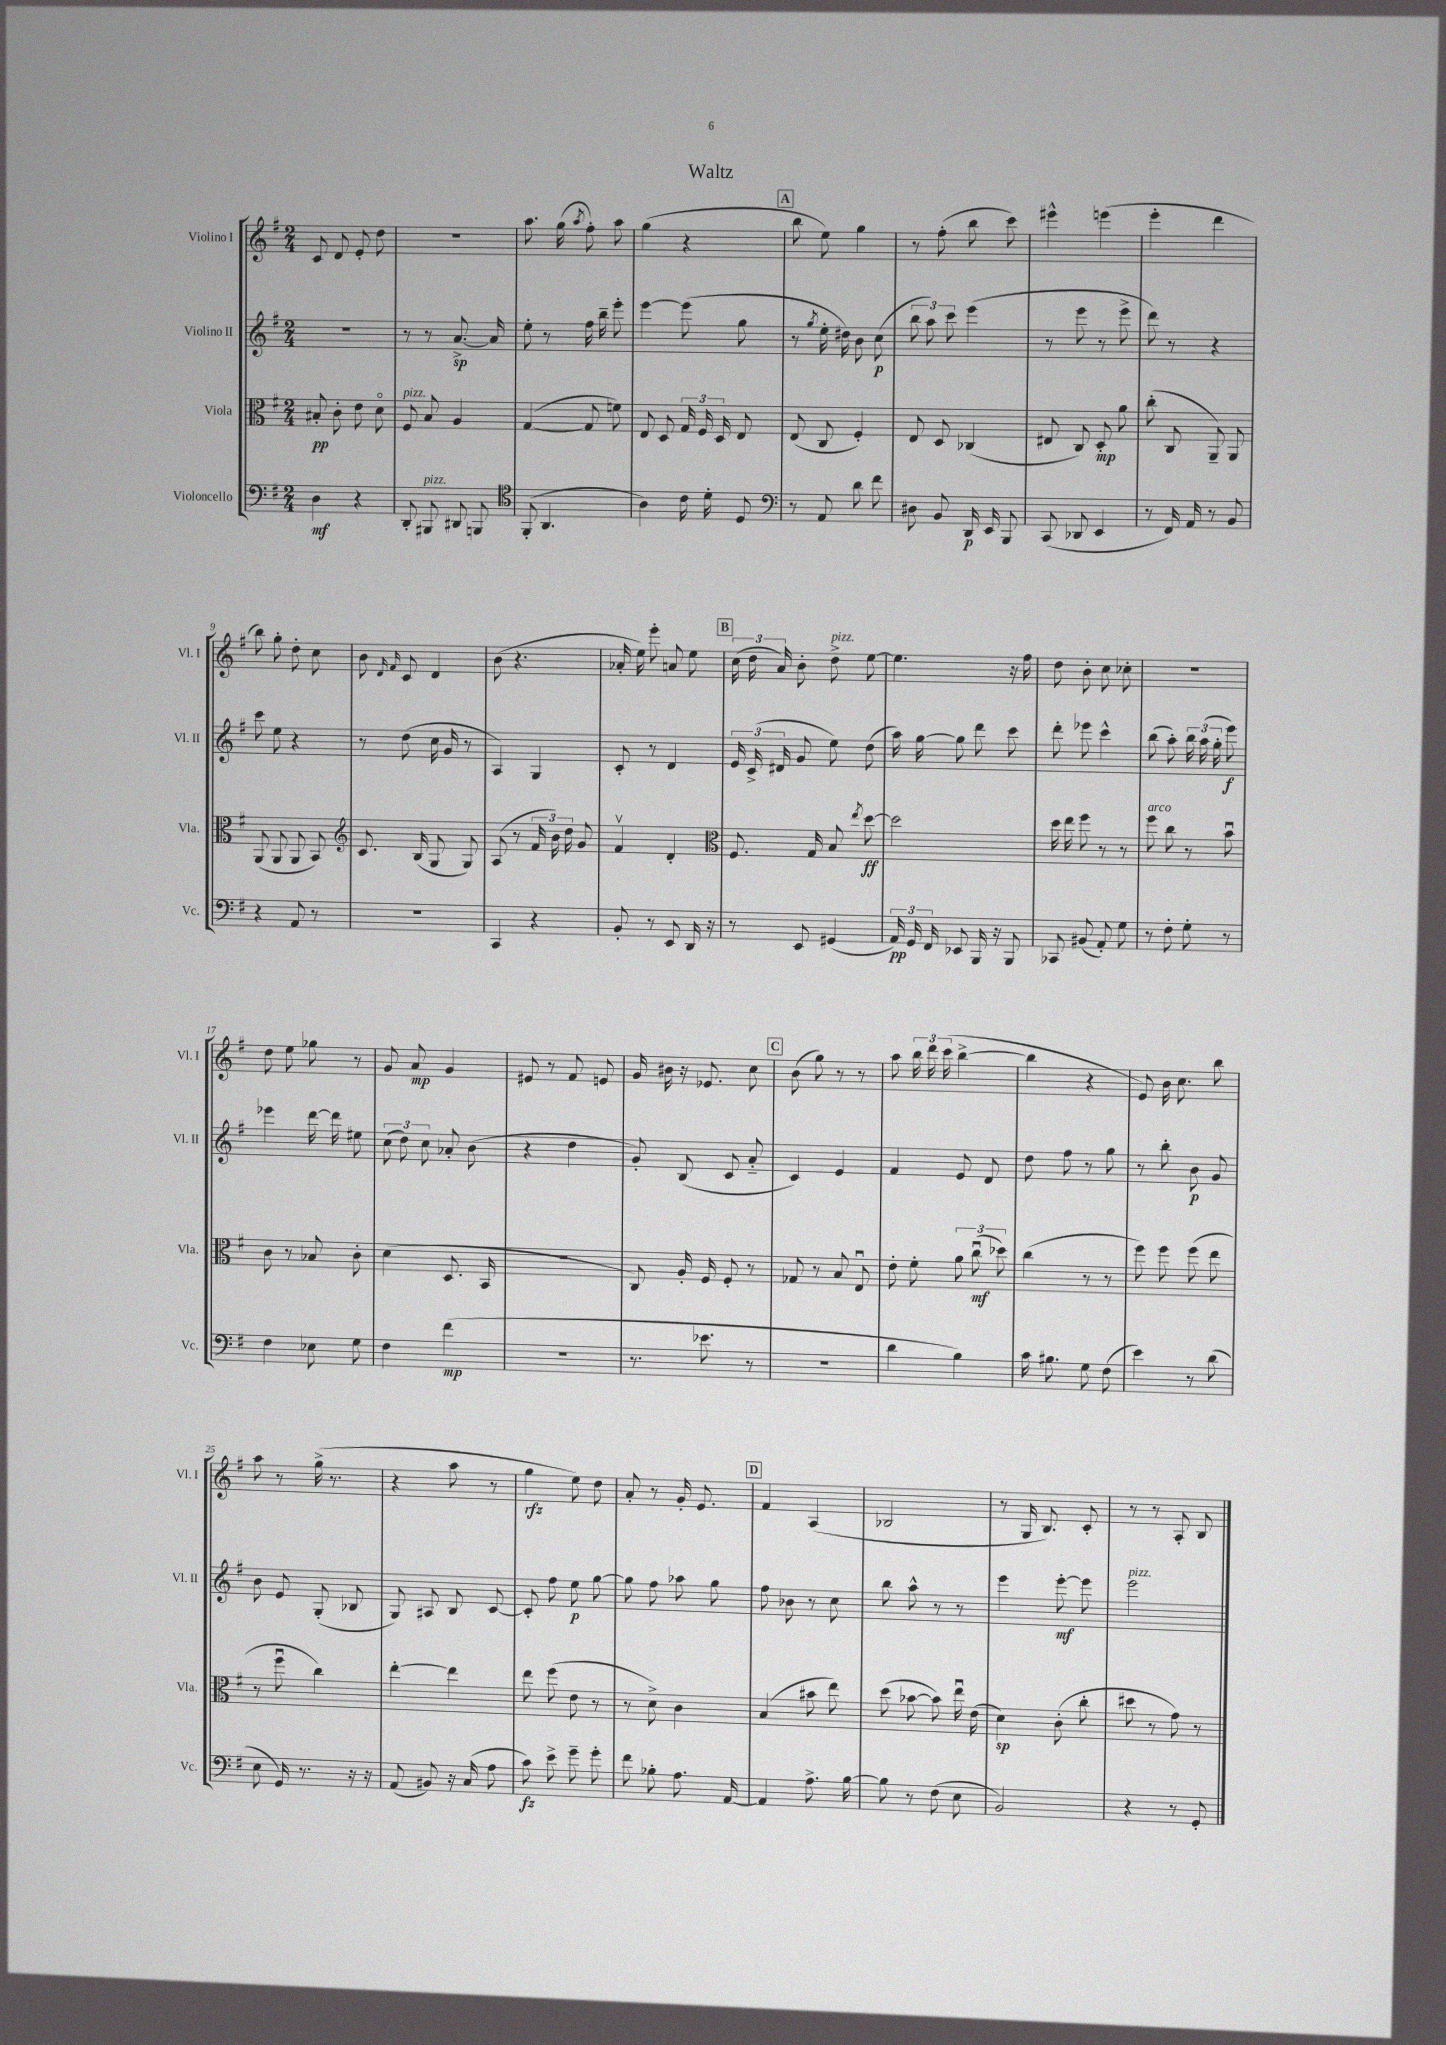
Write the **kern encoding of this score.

**kern	**dynam	**kern	**dynam	**kern	**dynam	**kern	**dynam
*part4	*part4	*part3	*part3	*part2	*part2	*part1	*part1
*staff4	*staff4	*staff3	*staff3	*staff2	*staff2	*staff1	*staff1
*I"Violoncello	*	*I"Viola	*	*I"Violino II	*	*I"Violino I	*
*I'Vc.	*	*I'Vla.	*	*I'Vl. II	*	*I'Vl. I	*
*clefF4	*	*clefC3	*	*clefG2	*	*clefG2	*
*k[f#]	*	*k[f#]	*	*k[f#]	*	*k[f#]	*
*M2/4	*	*M2/4	*	*M2/4	*	*M2/4	*
=1	=1	=1	=1	=1	=1	=1	=1
4D\	mf	8B#X'/	pp	2r	.	8c/	.
.	.	8c'\	.	.	.	8d/	.
4r	.	8e\	.	.	.	8e'/	.
.	.	8d\	.	.	.	8dd\	.
=2	=2	=2	=2	=2	=2	=2	=2
!	!	!LO:TX:a:i:t=pizz.	!	!	!	!	!
8DD'/	.	8F#/	.	8r	.	2r	.
!LO:TX:a:i:t=pizz.	!	!	!	!	!	!	!
8BBB#X/	.	8B/	.	8r	.	.	.
8DD#X/	.	4A/	.	[8.a^/	sp	.	.
8BBBn/	.	.	.	.	.	.	.
.	.	.	.	16a/]	.	.	.
=3	=3	=3	=3	=3	=3	=3	=3
*clefC4	*	*	*	*	*	*	*
(8FF#'/	.	([4G/	.	8ee'\	.	8.aa\	.
4.AA/	.	.	.	8r	.	.	.
.	.	.	.	.	.	(16gg\	.
.	.	.	.	.	.	8qaa/	.
.	.	8G/]	.	16ff#\	.	8ff#'\)	.
.	.	.	.	16bb~\	.	.	.
.	.	8fn\)	.	8eee'\	.	8aa\	.
=4	=4	=4	=4	=4	=4	=4	=4
4A\)	.	8E/	.	[4eee\	.	(4gg\	.
.	.	8D/	.	.	.	.	.
16c\	.	24G/	.	(8eee\]	.	4r	.
.	.	24F#/	.	.	.	.	.
16d'\	.	.	.	.	.	.	.
.	.	24D/	.	.	.	.	.
8D/	.	8E/	.	8gg\	.	.	.
!!LO:REH:place=s1:t=A
=5	=5	=5	=5	=5	=5	=5	=5
*clefF4	*	*	*	*	*	*	*
8r	.	(8E/	.	8r	.	8bb\	.
.	.	.	.	8qgg/	.	.	.
8AA/	.	8C/	.	16ee'\	.	8ee\)	.
.	.	.	.	16dd#X\)	.	.	.
8d\	.	4F#'/)	.	8b\	.	4gg\	.
8f#\	.	.	.	(8cc\	p	.	.
=6	=6	=6	=6	=6	=6	=6	=6
8D#X\	.	8E/	.	12bb\	.	8r	.
.	.	.	.	12aa\)	.	.	.
8BB/	.	8D/	.	.	.	(8ff#'\	.
.	.	.	.	12ccc\	.	.	.
16DD/	p	(4C-X/	.	(4eee\	.	8bb\	.
16EE/	.	.	.	.	.	.	.
8BBB/	.	.	.	.	.	8ccc\)	.
=7	=7	=7	=7	=7	=7	=7	=7
(8CC/	.	8E#X/	.	8r	.	4eee#X^^\	.
8DD-X/	.	8C/)	.	8eee\	.	.	.
4EE/	.	8D'/	mp	8r	.	(4eeen\	.
.	.	8a\	.	8eee^\	.	.	.
=8	=8	=8	=8	=8	=8	=8	=8
8r	.	(8cc'\	.	8ddd\)	.	4eee'\	.
16FF#/)	.	8C/	.	8r	.	.	.
16AA/	.	.	.	.	.	.	.
8r	.	8AA~/)	.	4r	.	4ddd\	.
8BB/	.	8AA/	.	.	.	.	.
!!LO:LB:g=z
=9	=9	=9	=9	=9	=9	=9	=9
4r	.	(8AA/	.	8ccc\	.	8bb\)	.
.	.	8AA/	.	8ee\	.	8gg'\	.
8AA/	.	8AA/	.	4r	.	8dd'\	.
8r	.	8BB/)	.	.	.	8cc\	.
=10	=10	=10	=10	=10	=10	=10	=10
*	*	*clefG2	*	*	*	*	*
2r	.	8.c/	.	8r	.	8b\	.
.	.	.	.	.	.	16qqd/	.
.	.	.	.	.	.	16qqf#/	.
.	.	.	.	(8dd\	.	8c/	.
.	.	(16B/	.	.	.	.	.
.	.	8G/	.	16cc\	.	4d/	.
.	.	.	.	16g/	.	.	.
.	.	8G/)	.	8r	.	.	.
=11	=11	=11	=11	=11	=11	=11	=11
4CC/	.	(8A/	.	4A/)	.	(8b\	.
.	.	8r	.	.	.	4.r	.
4r	.	24f#/	.	4G/	.	.	.
.	.	24b\)	.	.	.	.	.
.	.	24dd\	.	.	.	.	.
.	.	8g/	.	.	.	.	.
=12	=12	=12	=12	=12	=12	=12	=12
8BB'/	.	4f#v/	.	8c'/	.	16a-X'/	.
.	.	.	.	.	.	16ee\)	.
8r	.	.	.	8r	.	8eee'\	.
8EE/	.	4d'/	.	4d/	.	8an/	.
16DD/	.	.	.	.	.	8ee\	.
16r	.	.	.	.	.	.	.
!!LO:REH:place=s1:t=B
=13	=13	=13	=13	=13	=13	=13	=13
*	*	*clefC3	*	*	*	*	*
8r	.	8.F#/	.	24e/	.	(24cc\	.
.	.	.	.	(24c^/	.	24dd\	.
.	.	.	.	24d#X/	.	24a/)	.
8EE/	.	.	.	8g/	.	8b'\	.
.	.	16G/	.	.	.	.	.
!	!	!	!	!	!	!LO:TX:a:i:t=pizz.	!
(4GG#X/	.	8B/	.	8ee\)	.	8dd^\	.
.	.	8qee/	.	.	.	.	.
.	.	[8dd\	ff	(8dd\	.	[8ee\	.
=14	=14	=14	=14	=14	=14	=14	=14
24AA/)	pp	2dd\]	.	16aa\)	.	4.ee\]	.
24GG/	.	.	.	.	.	.	.
.	.	.	.	[16gg\	.	.	.
24FF#/	.	.	.	.	.	.	.
8EE-X/	.	.	.	8gg\]	.	.	.
16BBB/	.	.	.	8ddd\	.	.	.
16r	.	.	.	.	.	.	.
8BBB/	.	.	.	8ccc\	.	16r	.
.	.	.	.	.	.	16ff#\	.
=15	=15	=15	=15	=15	=15	=15	=15
8CC-X/	.	16dd\	.	8ddd'\	.	8dd\	.
.	.	16ee\	.	.	.	.	.
(8BB#X/	.	8ff#\	.	8eee-X\	.	8b'\	.
8AA'/)	.	8r	.	4ccc^^\	.	8cc\	.
8G\	.	8r	.	.	.	8cc-X'\	.
=16	=16	=16	=16	=16	=16	=16	=16
!	!	!LO:TX:a:i:t=arco	!	!	!	!	!
8r	.	8ff#\	.	(8bb\	.	2r	.
8F#'\	.	8cc\	.	8aa'\)	.	.	.
8G'\	.	8r	.	24bb\	.	.	.
.	.	.	.	(24aa\	.	.	.
.	.	.	.	24gg'\	.	.	.
8r	.	8bu\	.	8eee\)	f	.	.
!!LO:LB:g=z
=17	=17	=17	=17	=17	=17	=17	=17
4F#\	.	8c\	.	4eee-X\	.	8dd\	.
.	.	8r	.	.	.	8ee\	.
8E-X\	.	8B-X/	.	[16ddd\	.	8gg-X\	.
.	.	.	.	16ddd\]	.	.	.
8G\	.	8c'\	.	8ee#X\	.	8r	.
=18	=18	=18	=18	=18	=18	=18	=18
4F#\	.	(4d\	.	(12cc\	.	8g/	.
.	.	.	.	12dd\)	.	.	.
.	.	.	.	.	.	8a/	mp
.	.	.	.	12cc\	.	.	.
(4f#\	mp	8.D/	.	8a-X'/	.	4g/	.
.	.	.	.	(8b\	.	.	.
.	.	16BB/	.	.	.	.	.
=19	=19	=19	=19	=19	=19	=19	=19
2r	.	2r	.	4r	.	8e#X/	.
.	.	.	.	.	.	8r	.
.	.	.	.	4dd\	.	8f#/	.
.	.	.	.	.	.	8en/	.
=20	=20	=20	=20	=20	=20	=20	=20
8.r	.	8C/)	.	8g'/)	.	16g/	.
.	.	.	.	.	.	16b#X\	.
.	.	16A'/	.	(8B/	.	16r	.
8.e-X\	.	16F#/	.	.	.	8.e-X/	.
.	.	8F#'/	.	8c/	.	.	.
8r	.	8r	.	8a/	.	8cc\	.
!!LO:REH:place=s1:t=C
=21	=21	=21	=21	=21	=21	=21	=21
2r	.	8G-X/	.	4c/)	.	(8b\	.
.	.	8r	.	.	.	8gg\)	.
.	.	8B/	.	4e/	.	8r	.
.	.	8Eu/	.	.	.	8r	.
=22	=22	=22	=22	=22	=22	=22	=22
4d\	.	8e'\	.	4f#/	.	8aa\	.
.	.	8f#'\	.	.	.	24bb\	.
.	.	.	.	.	.	24ddd\	.
.	.	.	.	.	.	(24ccc\	.
4B\)	.	12a\	.	8e/	.	[4bb^\	.
.	.	(12ccu\	mf	.	.	.	.
.	.	.	.	8d/	.	.	.
.	.	12dd-X\)	.	.	.	.	.
=23	=23	=23	=23	=23	=23	=23	=23
16c\	.	(4cc\	.	8dd\	.	4bb\]	.
8.B#X\	.	.	.	.	.	.	.
.	.	.	.	8ff#\	.	.	.
8G\	.	8r	.	8r	.	4r	.
(8F#\	.	8r	.	8gg\	.	.	.
=24	=24	=24	=24	=24	=24	=24	=24
4e\)	.	8ff#\)	.	8r	.	8e/)	.
.	.	8ff#\	.	8bb'\	.	16b\	.
.	.	.	.	.	.	8.cc\	.
8r	.	(8ff#\	.	8b\	p	.	.
(8d\	.	8ee\	.	8g/	.	8bb\	.
!!LO:LB:g=z
=25	=25	=25	=25	=25	=25	=25	=25
8E\	.	8r	.	8b\	.	8aa\	.
16GG/)	.	8ff#u\	.	8e/	.	8r	.
8.r	.	.	.	.	.	.	.
.	.	4cc\)	.	(8G'/	.	(16gg^\	.
.	.	.	.	.	.	8.r	.
16r	.	.	.	8B-X/	.	.	.
16r	.	.	.	.	.	.	.
=26	=26	=26	=26	=26	=26	=26	=26
(8AA/	.	[4ee'\	.	8G/)	.	4r	.
8BB#X/)	.	.	.	8A#X/	.	.	.
16r	.	4ee\]	.	8B/	.	8aa\	.
(16C/	.	.	.	.	.	.	.
8A\	.	.	.	[8c/	.	8r	.
=27	=27	=27	=27	=27	=27	=27	=27
8c\)	fz	8ee\	.	8c'/]	.	4gg\	rfz
8e^\	.	(8ff#\	.	8ff#\	.	.	.
8g~\	.	8e\	.	8ee\	p	8ee\)	.
8g'\	.	8r	.	[8gg\	.	8dd\	.
=28	=28	=28	=28	=28	=28	=28	=28
8f#\	.	8r	.	8gg\]	.	8a'/	.
8B-X'\	.	8d^\)	.	8ff#\	.	8r	.
8.A\	.	4c\	.	8aa-X\	.	16g'/	.
.	.	.	.	.	.	8.e/	.
.	.	.	.	8gg\	.	.	.
[16AA/	.	.	.	.	.	.	.
!!LO:REH:place=s1:t=D
=29	=29	=29	=29	=29	=29	=29	=29
4AA/]	.	(4B/	.	8ff#\	.	4f#/	.
.	.	.	.	8b-X\	.	.	.
8.A^\	.	8b#X\	.	8r	.	(4A/	.
.	.	8ee\)	.	8cc\	.	.	.
[16B\	.	.	.	.	.	.	.
=30	=30	=30	=30	=30	=30	=30	=30
8B\]	.	(8dd\	.	8bb\	.	2B-X/	.
8r	.	[8b-X\	.	8aa^^\	.	.	.
(8F#\	.	8b-\])	.	8r	.	.	.
8E\	.	16eeu\	.	8r	.	.	.
.	.	(16e\	.	.	.	.	.
=31	=31	=31	=31	=31	=31	=31	=31
2BB/)	.	4d\)	sp	4eee\	.	8r	.
.	.	.	.	.	.	16G/	.
.	.	.	.	.	.	8.B/)	.
.	.	(8c'\	.	[8eee'\	mf	.	.
.	.	8cc'\	.	8eee\]	.	8c'/	.
=32	=32	=32	=32	=32	=32	=32	=32
!	!	!	!	!LO:TX:a:i:t=pizz.	!	!	!
4r	.	8dd#X\	.	2eee\	.	8r	.
.	.	8r	.	.	.	8r	.
8r	.	8g\)	.	.	.	8A'/	.
8GG'/	.	8r	.	.	.	8B/	.
==	==	==	==	==	==	==	==
*-	*-	*-	*-	*-	*-	*-	*-
